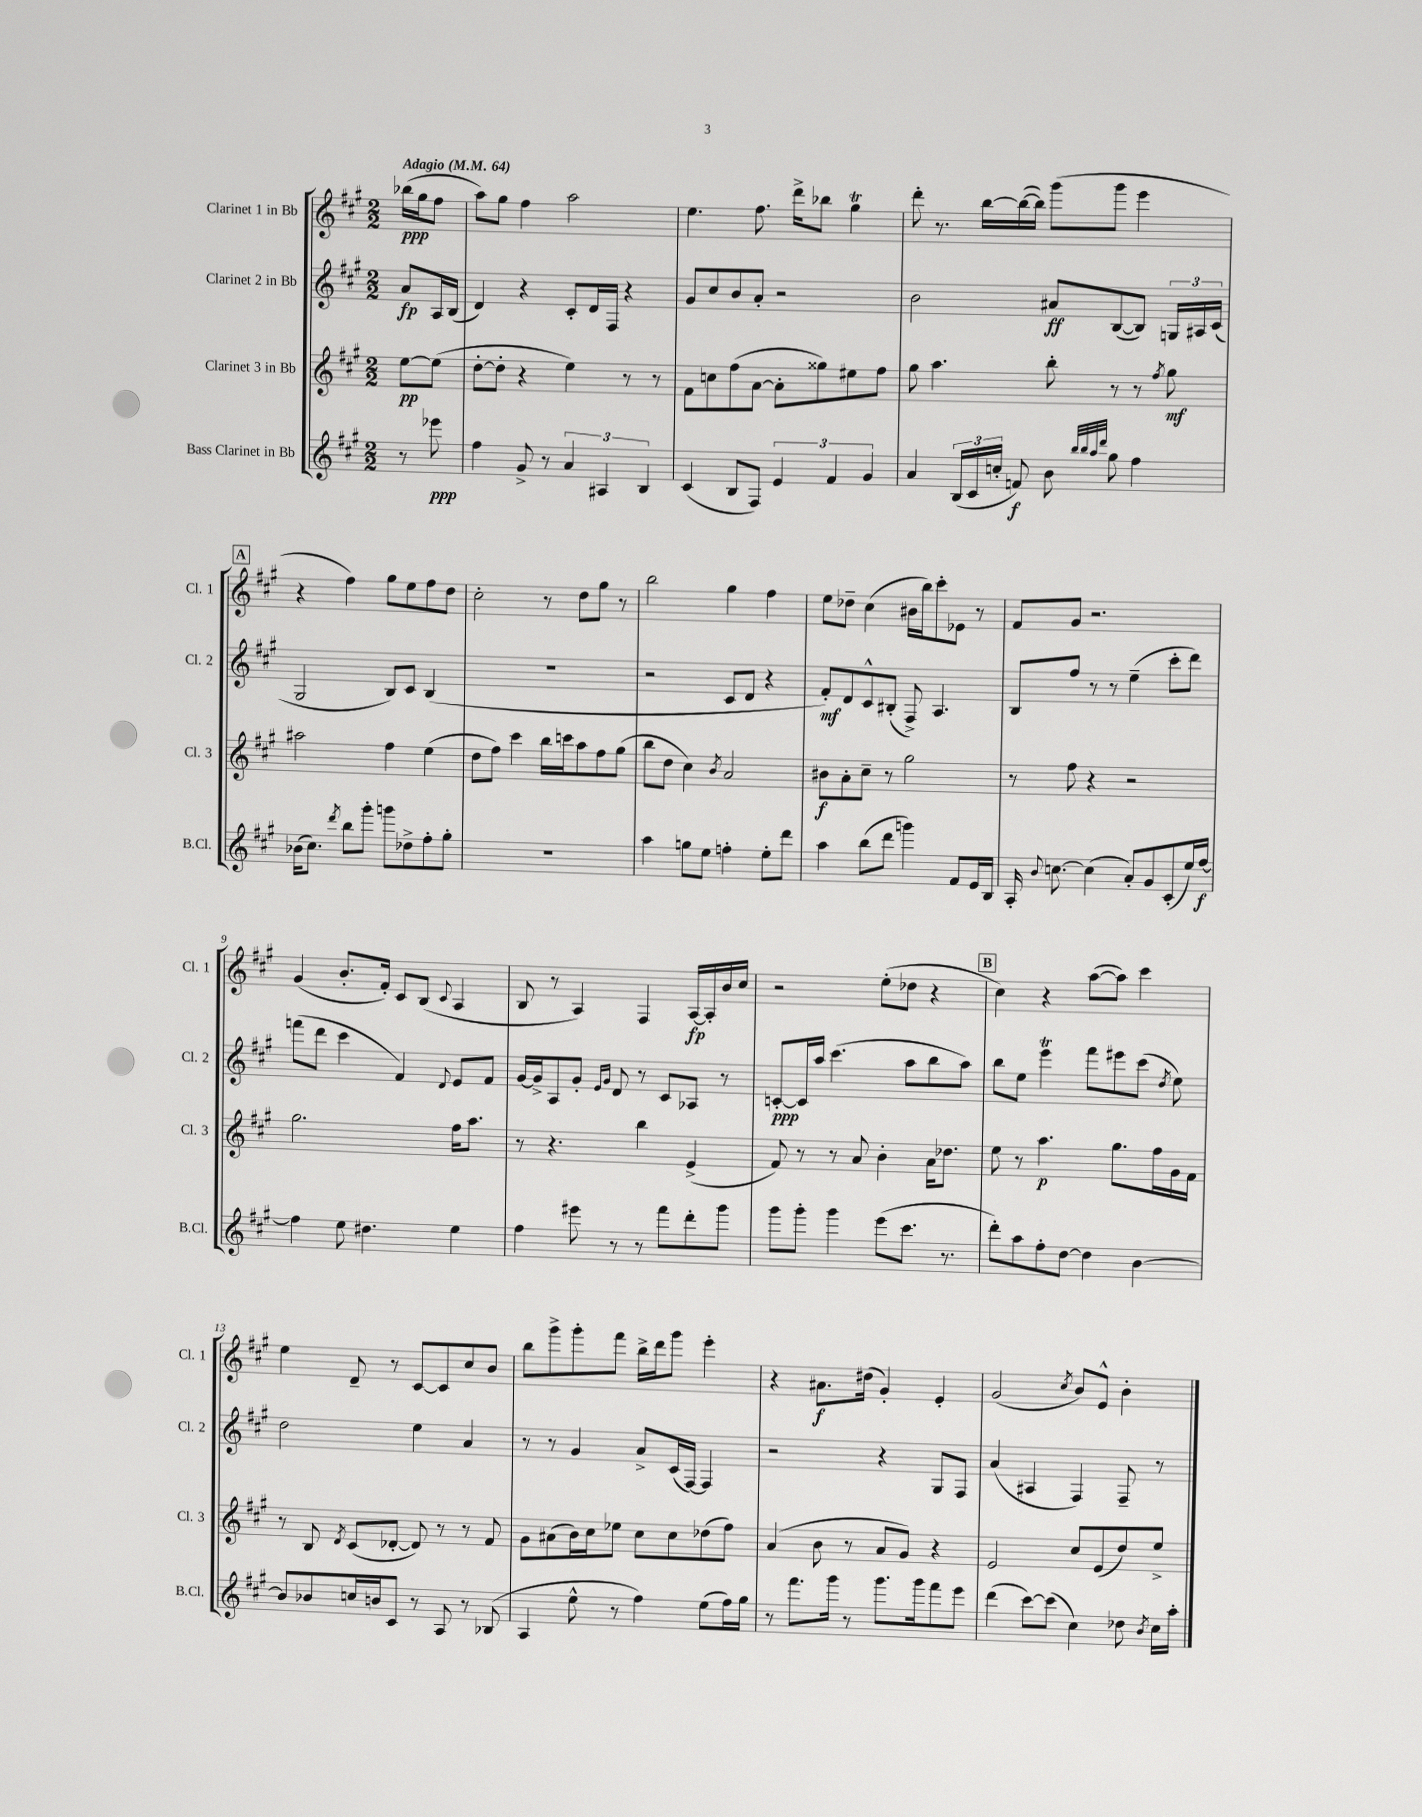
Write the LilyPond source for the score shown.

<<
\new StaffGroup <<
\new Staff = "s0" \with { instrumentName = "Clarinet 1 in Bb" shortInstrumentName = "Cl. 1" } {
    \clef treble \key a \major \numericTimeSignature \time 2/2 \partial 4 \tempo "Adagio" 4 = 64
    \autoBeamOff bes''16[\ppp( gis''16 fis''8] |
    a''8[) gis''8] fis''4 a''2 |
    e''4. fis''8. d'''16[-> bes''8] gis''4\trill |
    d'''8-. r8. b''16[~ b''16~( b''16]) gis'''8[( gis'''8] e'''4 |
    \mark \markup { \box "A" } r4 fis''4) gis''8[ e''8 fis''8 d''8] |
    cis''2-. r8 d''8[ gis''8] r8 |
    b''2 gis''4 fis''4 |
    e''8[ des''8]-- cis''4( bis'16[ b''16) cis'''8-. ees'8] r8 |
    fis'8[ gis'8] r2. |
    gis'4( b'8.[-. fis'16]-.) cis'8[ b8]( \appoggiatura { cis'8 } a4 |
    b8 r8 a4) fis4 a16[~\fp a16-. b'16 cis''16] |
    r2 e''8[-.( des''8] r4 |
    \mark \markup { \box "B" } cis''4) r4 a''8[~( a''8]) cis'''4 |
    e''4 d'8-- r8 cis'8[~ cis'8 cis''8 b'8] |
    b''8[ gis'''8-> gis'''8-. fis'''8] b''16[-> d'''16 gis'''8] e'''4-. |
    r4 ais'8.[\f dis''16]( gis'4-.) e'4-. |
    gis'2( \acciaccatura { cis''8 } b'8[) e'8]-^ b'4-. \bar "|." |
}
\new Staff = "s1" \with { instrumentName = "Clarinet 2 in Bb" shortInstrumentName = "Cl. 2" } {
    \clef treble \key a \major \numericTimeSignature \time 2/2 \partial 4
    \autoBeamOff a'8[\fp a16 b16]( |
    d'4) r4 cis'8[-. d'16 fis16] r4 |
    gis'8[ cis''8 b'8 a'8]-. r2 |
    b'2 ais'8[\ff b8~( b8]) \tuplet 3/2 { g16[ ais16 cis'16]( } |
    \mark \markup { \box "A" } gis2 b8[) cis'8] b4( |
    R1 |
    r2 cis'8[ d'8] r4 |
    fis'8[-.\mf) d'8 cis'8-^ bis8]-.( fis8->) a4. |
    b8[ fis''8] r8 r8 e''4--( cis'''8[-. d'''8]) |
    f'''8[( d'''8] cis'''4 fis'4) \appoggiatura { d'8 } e'8[ fis'8] |
    gis'16[~ gis'16-> a8 gis'8]-. \grace { e'16[ gis'16] } d'8 r8 cis'8[ aes8] r8 |
    c'8[~-.\ppp c'16 a''16] cis'''4.( a''8[ b''8 a''8]) |
    \mark \markup { \box "B" } b''8[ e''8] e'''4\trill fis'''8[ eis'''8 cis'''8]( \acciaccatura { d''8 } e''8) |
    d''2 e''4 a'4 |
    r8 r8 gis'4 a'8[-> cis'16( fis16]~) fis4 |
    r2 r4 gis8[ fis8] |
    a'4( ais4 fis4) fis8-- r8 \bar "|." |
}
\new Staff = "s2" \with { instrumentName = "Clarinet 3 in Bb" shortInstrumentName = "Cl. 3" } {
    \clef treble \key a \major \numericTimeSignature \time 2/2 \partial 4
    \autoBeamOff e''8[~\pp e''8]( |
    d''8[~-. d''8]-. r4 e''4) r8 r8 |
    fis'8[ c''8 fis''8( a'8]~ a'8[-. gisis''8) eis''8 fis''8] |
    gis''8 a''4. b''8-. r8 r8 \acciaccatura { fis''8 } gis''8\mf |
    \mark \markup { \box "A" } ais''2 fis''4 e''4( |
    d''8[ fis''8]) cis'''4 b''16[ c'''16 a''8 fis''8 gis''8]( |
    b''8[ d''8] cis''4) \acciaccatura { b'8 } a'2 |
    bis'8[\f a'8-. cis''8]-- r8 gis''2 |
    r8 fis''8 r4 r2 |
    gis''2. fis''16[ a''8.] |
    r8 r4. b''4 e'4->( |
    fis'8) r8 r8 a'8 b'4-. a'16[ des''8.] |
    \mark \markup { \box "B" } e''8 r8 a''4.\p gis''8.[ fis''16 gis'16 fis'16] |
    r8 b8 \acciaccatura { d'8 } cis'8[( des'8]~-. des'8) r8 r8 fis'8 |
    gis'8[ ais'8( b'16) cis''16 ees''8] cis''8[ cis''8 des''8( fis''8]) |
    a'4( b'8 r8 a'8[ gis'8]) r4 |
    e'2 cis''8[ e'8( d''8) e''8]-> \bar "|." |
}
\new Staff = "s3" \with { instrumentName = "Bass Clarinet in Bb" shortInstrumentName = "B.Cl." } {
    \clef treble \key a \major \numericTimeSignature \time 2/2 \partial 4
    \autoBeamOff r8 ees'''8\ppp |
    fis''4 gis'8-> r8 \tuplet 3/2 { a'4 ais4 b4 } |
    cis'4( b8[ fis8]) \tuplet 3/2 { e'4 fis'4 gis'4 } |
    a'4 \tuplet 3/2 { b16[( cis'16 c''16]-. } f'8\f) b'8 \grace { b''32[ b''32 a''32 d'''32] } gis''8 fis''4 |
    \mark \markup { \box "A" } bes'16[( cis''8.]) \acciaccatura { d'''8 } b''8[ gis'''8]-. g'''8[ des''8-> fis''8-. gis''8]-. |
    R1 |
    a''4 g''8[ e''8] f''4-. e''8[-. d'''8] |
    a''4 b''8[( d'''8] g'''4) fis'8[ e'16 b16] |
    a16-. \appoggiatura { b'8 } c''8.~ c''4( a'8[-.) gis'8 cis'8-.( e''16) fis''16]~\f |
    fis''4 e''8 dis''4. e''4 |
    fis''4 eis'''8 r8 r8 fis'''8[ d'''8-. gis'''8] |
    gis'''8[ gis'''8]-. gis'''4 e'''8[( cis'''8.] r8. |
    \mark \markup { \box "B" } d'''8[-.) a''8 fis''8-. d''8]~ d''4 b'4~ |
    b'8[ bes'8 c''16 b'16 cis'8] r8 a8 r8 bes8( |
    a4 e''8-^ r8 fis''4) e''8[( fis''16) gis''16] |
    r8 fis'''8.[ gis'''16] r8 gis'''8.[ gis'''16 fis'''8 e'''8] |
    d'''4( cis'''8[~) cis'''8]( cis''4) des''8 \acciaccatura { b'8 } cis''16[ a''16]-. \bar "|." |
}
>>
>>
